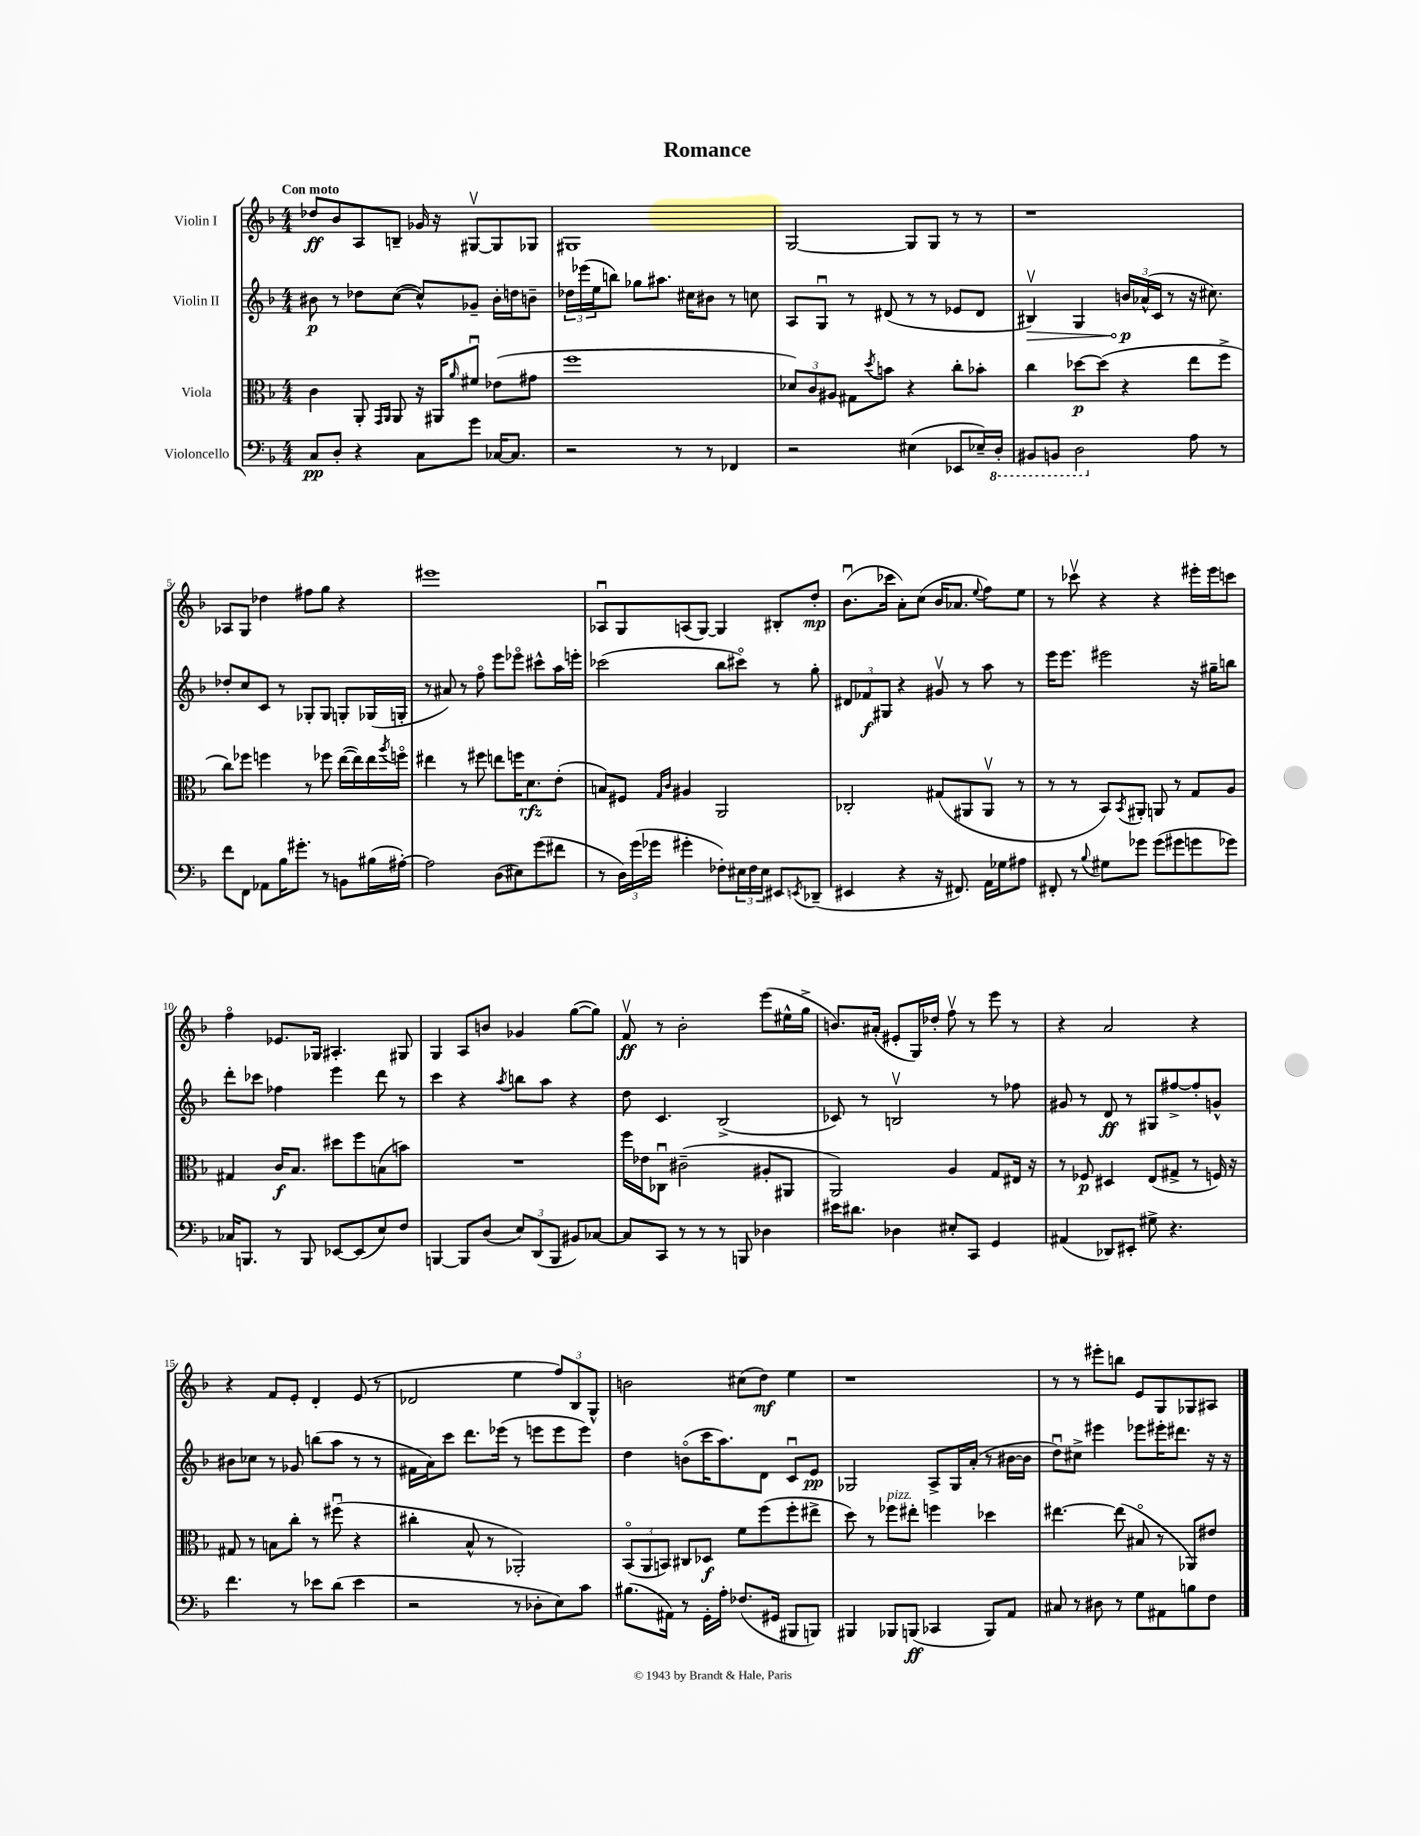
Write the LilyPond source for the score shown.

\header { title = "Romance" }
<<
\new StaffGroup <<
\new Staff = "s0" \with { instrumentName = "Violin I" } {
    \clef treble \key f \major \numericTimeSignature \time 4/4 \tempo "Con moto"
    des''8\ff bes'8 a8 b8-- ges'16 r16 gis8~\upbow gis8 ges8 |
    gis1 |
    g2~ g8 g8 r8 r8 |
    r1 |
    aes8 g8 des''4 fis''8 g''8 r4 |
    eis'''1 |
    aes8\downbow g8 a8( g8~) g4 bis8-. d''8-.\mp |
    bes'8.\downbow( ces'''16 a'8-.) c''8( bes'16 aes'8. \appoggiatura { e''8 } f''8) e''8 |
    r8 ces'''8\upbow r4 r4 eis'''16-. eis'''16 c'''8 |
    f''4\flageolet ees'8. ges16 ais4.-. gis8 |
    g4 a8 b'8 ges'4 g''8~( g''8) |
    f'8\upbow\ff r8 bes'2-. e'''8( eis''16-^ g''16-> |
    b'8.) ais'16-.( eis'8-. g16) des''16-. f''8\upbow r8 e'''8 r8 |
    r4 a'2 r4 |
    r4 f'8 e'8-. d'4-. e'8( r8 |
    des'2 e''4 \tuplet 3/2 { f''8) bes8 g8-^ } |
    b'2 cis''8( d''8\mf) e''4 |
    r1 |
    r8 r8 eis'''8-. b''8 e'8 g8 ges8 ais8 \bar "|." |
}
\new Staff = "s1" \with { instrumentName = "Violin II" } {
    \clef treble \key f \major \numericTimeSignature \time 4/4
    bis'8\p r8 des''8 c''8~( c''8-^) ges'8-- bis'16-. d''16 b'8-- |
    \tuplet 3/2 { des''16 ees'''16( e''16 } b''8) ges''8 ais''8. cis''16 bis'8 r8 c''8 |
    a8 g8\downbow r8 dis'8( r8 r8 ees'8 dis'8 |
    \once \override Hairpin.circled-tip = ##t bis4\upbow\>) g4 \tuplet 3/2 { b'16\p\! aes'16-^( c'16 } r8 r16 cis''8.) |
    des''8-. c''8 c'8 r8 ges8-. ges8 g8-. ges16( g16-. |
    r8 ais'8) r8 f''8\flageolet e'''8 ees'''8\flageolet cis'''8-^ a''16 e'''16-. |
    ces'''2( bes''8 cis'''8\flageolet) r8 g''8-. |
    \tuplet 3/2 { dis'8 fes'8\f gis8 } r4 gis'8\upbow r8 a''8 r8 |
    e'''16 e'''8. eis'''2 r16 gis''16-- b''8 |
    d'''8-. ces'''8 fes''4 e'''4 d'''8 r8 |
    c'''4 r4 \acciaccatura { a''8 } b''8 a''8 r4 |
    d''8 c'4. bes2->( |
    ces'8) r8 b2\upbow r8 fes''8 |
    gis'8 r8 d'8\ff r8 gis8 fis''8~-> fis''8-. g'8-^ |
    bis'8 ces''8 r8 ges'8 b''8( a''8 r8 r8 |
    fis'16 a'16) c'''8 d'''8. ees'''16( r8 e'''8 e'''8 e'''8) |
    d''4 b'8\flageolet( c'''16 a''8.) d'8 c'8\downbow e'8\pp |
    ges2 a8-> ges16 a'16-.( r8 bis'16~ bis'16 |
    d''8\downbow) cis''8-> eis'''4 ees'''8 eis'''16-. dis'''8. r16 r16 \bar "|." |
}
\new Staff = "s2" \with { instrumentName = "Viola" } {
    \clef alto \key f \major \numericTimeSignature \time 4/4
    c'4 a,8-. \grace { g,16 a,16 } a,8 r16 ais,16 \grace { a'16 } fis'8\downbow ees'8( gis'8 |
    f''1 |
    \tuplet 3/2 { des'8) c'8 ais8 } gis8 \acciaccatura { d''8 } b'8 r4 c''8-. bes'8-. |
    c''4 des''8~\p des''8( r4 e''8 f''8-> |
    c''8) fes''8 f''4 r8 fes''8 e''16~( e''16) e''16 \acciaccatura { a''8 } f''16\flageolet |
    eis''4 r8 fis''8 e''8 f''16 d'8.\rfz e'8-.( |
    b8) fis8 \grace { g16 c'16 } ais4 a,2 |
    ces2-. gis8( ais,8 ais,8\upbow r8 |
    r8 r8 bes,8) \acciaccatura { bes,8 } ais,8-. a,8 r8 g8 a8 |
    gis4 c'16\f bes8. dis''8 f''8 b8( b'8) |
    R1 |
    f''16 ees'16 ces8\downbow cis'2--( ais8-. ais,8 |
    a,2) a4 g8 eis16 r16 |
    r8 fes8\p dis4 e8( gis8-> r8 f16) r16 |
    gis8 r8 b8 c''8-. r8 fis''8\downbow( r4 |
    cis''4-. bes8-^ r8 aes,2-.) |
    \tuplet 3/2 { bes,8\flageolet( a,8 b,8) } cis8 des8\f f'8 f''8( f''8-. eis''8-> |
    d''8) r8 fes''8^\markup { \italic "pizz." } eis''8-. f''4 des''4 |
    eis''4.~ eis''8( bis8\flageolet r8 aes,8) eis'8 \bar "|." |
}
\new Staff = "s3" \with { instrumentName = "Violoncello" } {
    \clef bass \key f \major \numericTimeSignature \time 4/4
    c8\pp d8-. r4 c8 g'8 ces16~ ces8. |
    r2 r8 r8 fes,4 |
    r2 eis4( ees,8 ees16--) \ottava #-1 d,16-. |
    bis,,8 b,,8 d,2 \ottava #0 a8 r8 |
    f'8 f,8 aes,8 bes16 gis'8.-. r8 b,8 bis16( ais16~-.) |
    ais2 d8( eis8) g'8( fis'8 |
    r8 \tuplet 3/2 { d16) g'16( ges'16 } gis'4-. fes8-.) \tuplet 3/2 { eis16 fes16 eis16 } eis,8 \acciaccatura { e,8 } des,8--( |
    eis,4 r4 r16 fis,8.) a,16 ges16 ais8 |
    fis,8-. r8 \appoggiatura { bes8 } gis8 ges'8 ges'8( gis'8 g'8 ges'8) |
    ces16 b,,8. r8 b,,8 ees,8~ ees,8( e8) f8 |
    b,,4~ b,,8 d8( \tuplet 3/2 { e8) d,8( b,,8 } bis,8) ces8~ |
    ces8 c,8 r8 r8 r8 b,,8 des4 |
    eis'16 dis'8. des4 eis8-. c,8 g,4 |
    ais,4( des,8) eis,8-. gis8-> r4. |
    f'4. r8 ees'8 d'8( ees'4 |
    r2 r8 des8-. e8) c'8 |
    bis8.( ais,16) r8 g,16-. a16-. fes8.( gis,16 bis,,8 b,,8) |
    bis,,4 bes,,8 b,,8\ff( ces,4 b,,8) a,8 |
    cis8 r8 dis8 r8 g8 ais,8 b8 f8 \bar "|." |
}
>>
>>
